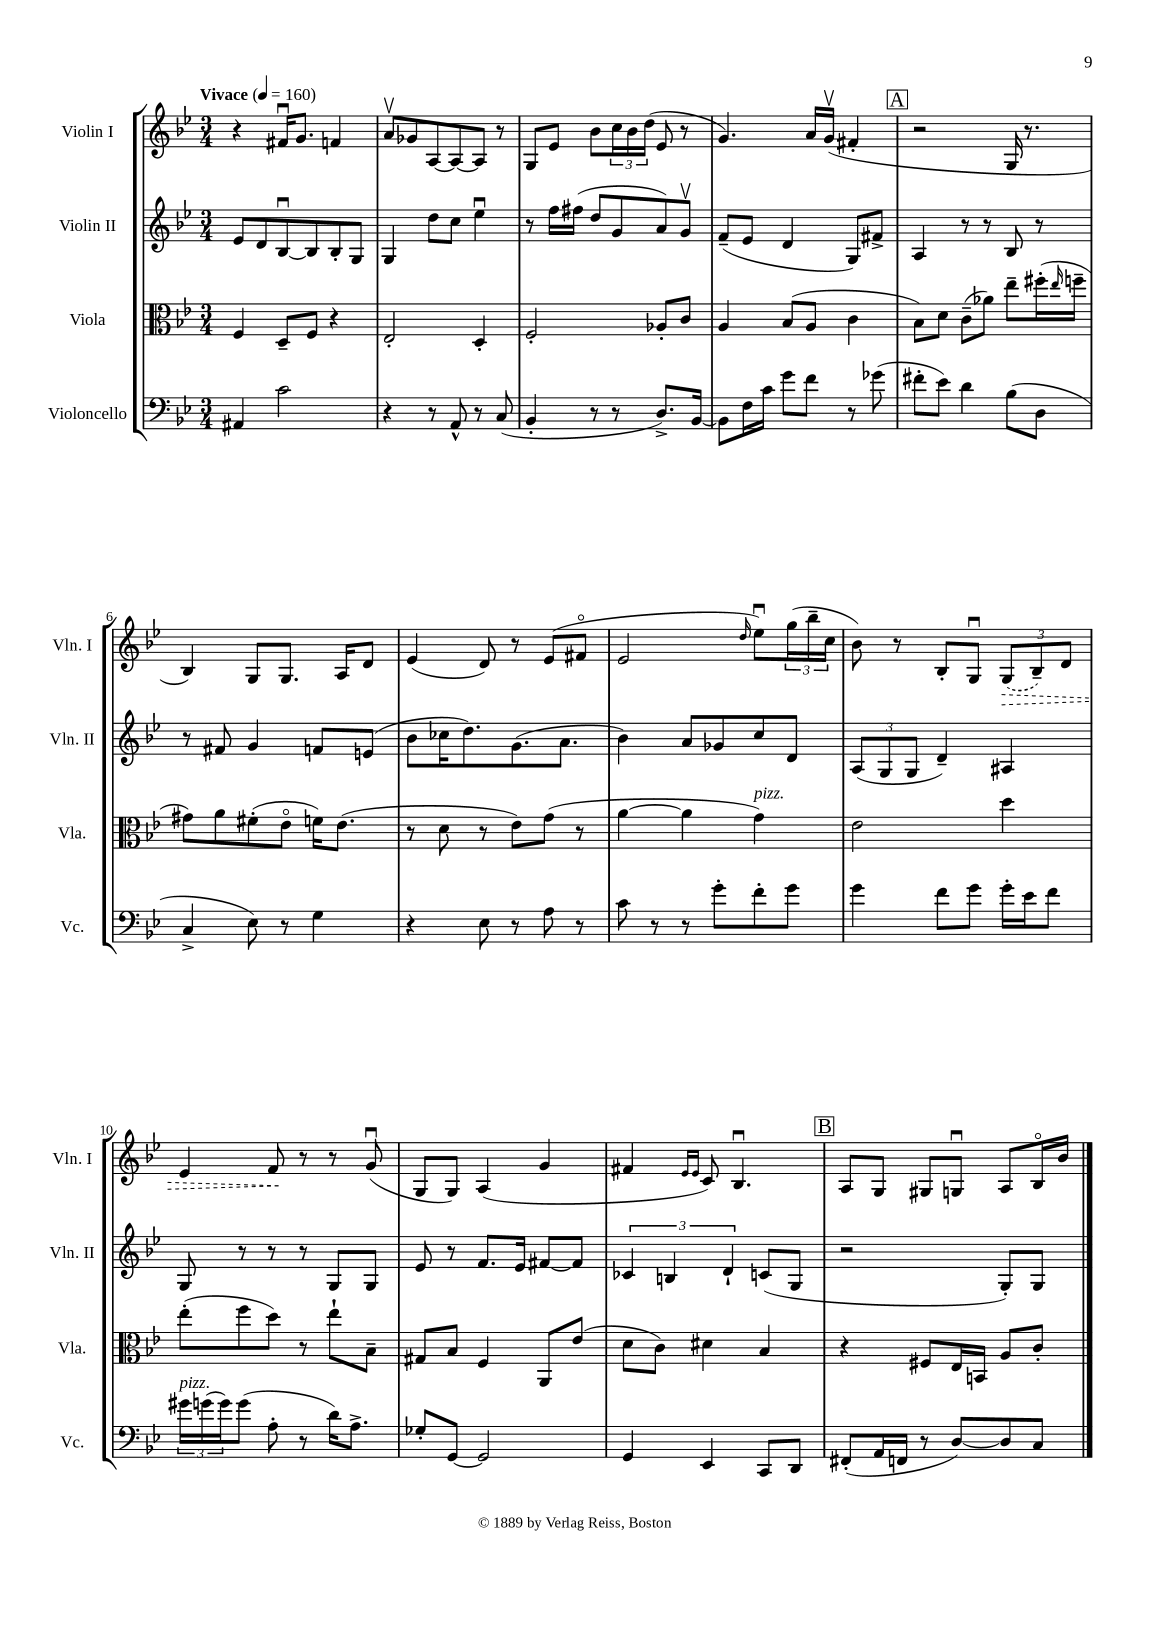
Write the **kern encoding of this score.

**kern	**kern	**kern	**kern
*staff4	*staff3	*staff2	*staff1
*clefF4	*clefC3	*clefG2	*clefG2
*k[b-e-]	*k[b-e-]	*k[b-e-]	*k[b-e-]
*M3/4	*M3/4	*M3/4	*M3/4
*MM160	*MM160	*MM160	*MM160
4AA#	4F	8e-	4r
.	.	8d	.
2c	8D~	[8B-u	16f#u
.	.	.	8.g
.	8F	8B-]	.
.	4r	8B-'	4f
.	.	8G	.
=	=	=	=
4r	2E-'	4G	8av
.	.	.	8g-
8r	.	8dd	[8A
8AA^^	.	8cc	8A_
8r	4D'	4ee-u	8A]
(8C	.	.	8r
=	=	=	=
4BB-'	2F'	8r	8G
.	.	16ff	8e-
.	.	(16ff#	.
8r	.	8dd	8b-
8r	.	8g	24cc
.	.	.	24b-
.	.	.	(24dd
8.D^)	8A-'	8a)	8e-
.	8c	8gv	8r
[16BB-	.	.	.
=	=	=	=
8BB-]	4A	(8f~	4.g)
16F	.	8e-	.
16c	.	.	.
8g	(8B-	4d	.
8f	8A	.	16a
.	.	.	(16gv
8r	4c	8G)	4f#'
(8g-	.	8f#^	.
=	=	=	=
8f#'	8B-)	4A	2r
8e-)	8d	.	.
4d	(8c~	8r	.
.	8a-)	8r	.
(8B-	8ee-~	8B-	16G
.	.	.	8.r
8D	(16ff#'	8r	.
.	16qqee-	.	.
.	16ff~	.	.
=	=	=	=
4C^	8g#)	8r	4B-)
.	8a	8f#	.
8E-)	(8f#'	4g	8G
8r	8e-o	.	8.G
4G	16f)	8f	.
.	(8.e-	.	16A
.	.	(8e	8d
=	=	=	=
4r	8r	8b-	(4e-
.	8d	16cc-	.
.	.	8.dd)	.
8E-	8r	.	8d)
8r	8e-)	(8.g	8r
8A	(8g	.	(8e-
.	.	8.a	.
8r	8r	.	8f#o
=	=	=	=
8c	[4a	4b-)	2e-
8r	.	.	.
8r	4a]	8a	.
8g'	.	8g-	.
.	.	.	16qqdd
8f'	4g)	8cc	8ee-u)
8g	.	8d	(24gg
.	.	.	24bb-~
.	.	.	24cc
=	=	=	=
4g	2e-	(12A	8b-)
.	.	12G	.
.	.	.	8r
.	.	12G	.
8f	.	4d~)	8B-'
8g	.	.	8Gu
16g'	4dd	4A#	(12G
16e-	.	.	.
.	.	.	12B-~)
8f	.	.	.
.	.	.	12d
=	=	=	=
24g#	(8ee-'	8G	4e-
(24g	.	.	.
24g)	.	.	.
(8g	8ff	8r	.
8A'	8dd)	8r	8f
8r	8r	8r	8r
16d)	8ee-`	8G	8r
8.A^	.	.	.
.	8B-~	8G	(8gu
=	=	=	=
8G-'	8G#	8e-	8G
[8GG	8B-	8r	8G)
2GG]	4F	8.f	(4A
.	.	16e-	.
.	8AA	[8f#	4g
.	(8e-	8f#]	.
=	=	=	=
4GG	8d	6c-	4f#
.	8c)	.	.
.	.	6B	.
.	.	.	16qqe-
.	.	.	16qqe-
4EE-	4d#	.	8c)
.	.	6d`	.
.	.	.	4.B-u
8CC	4B-	(8c	.
8DD	.	8G	.
=	=	=	=
(8FF#'	4r	2r	8A
16AA	.	.	8G
16FF	.	.	.
8r	8F#	.	8G#
[8D)	16E-	.	8Gu
.	16BB	.	.
8D]	8A	8G')	8A
8C	8c'	8G	16B-o
.	.	.	16b-
==	==	==	==
*-	*-	*-	*-
